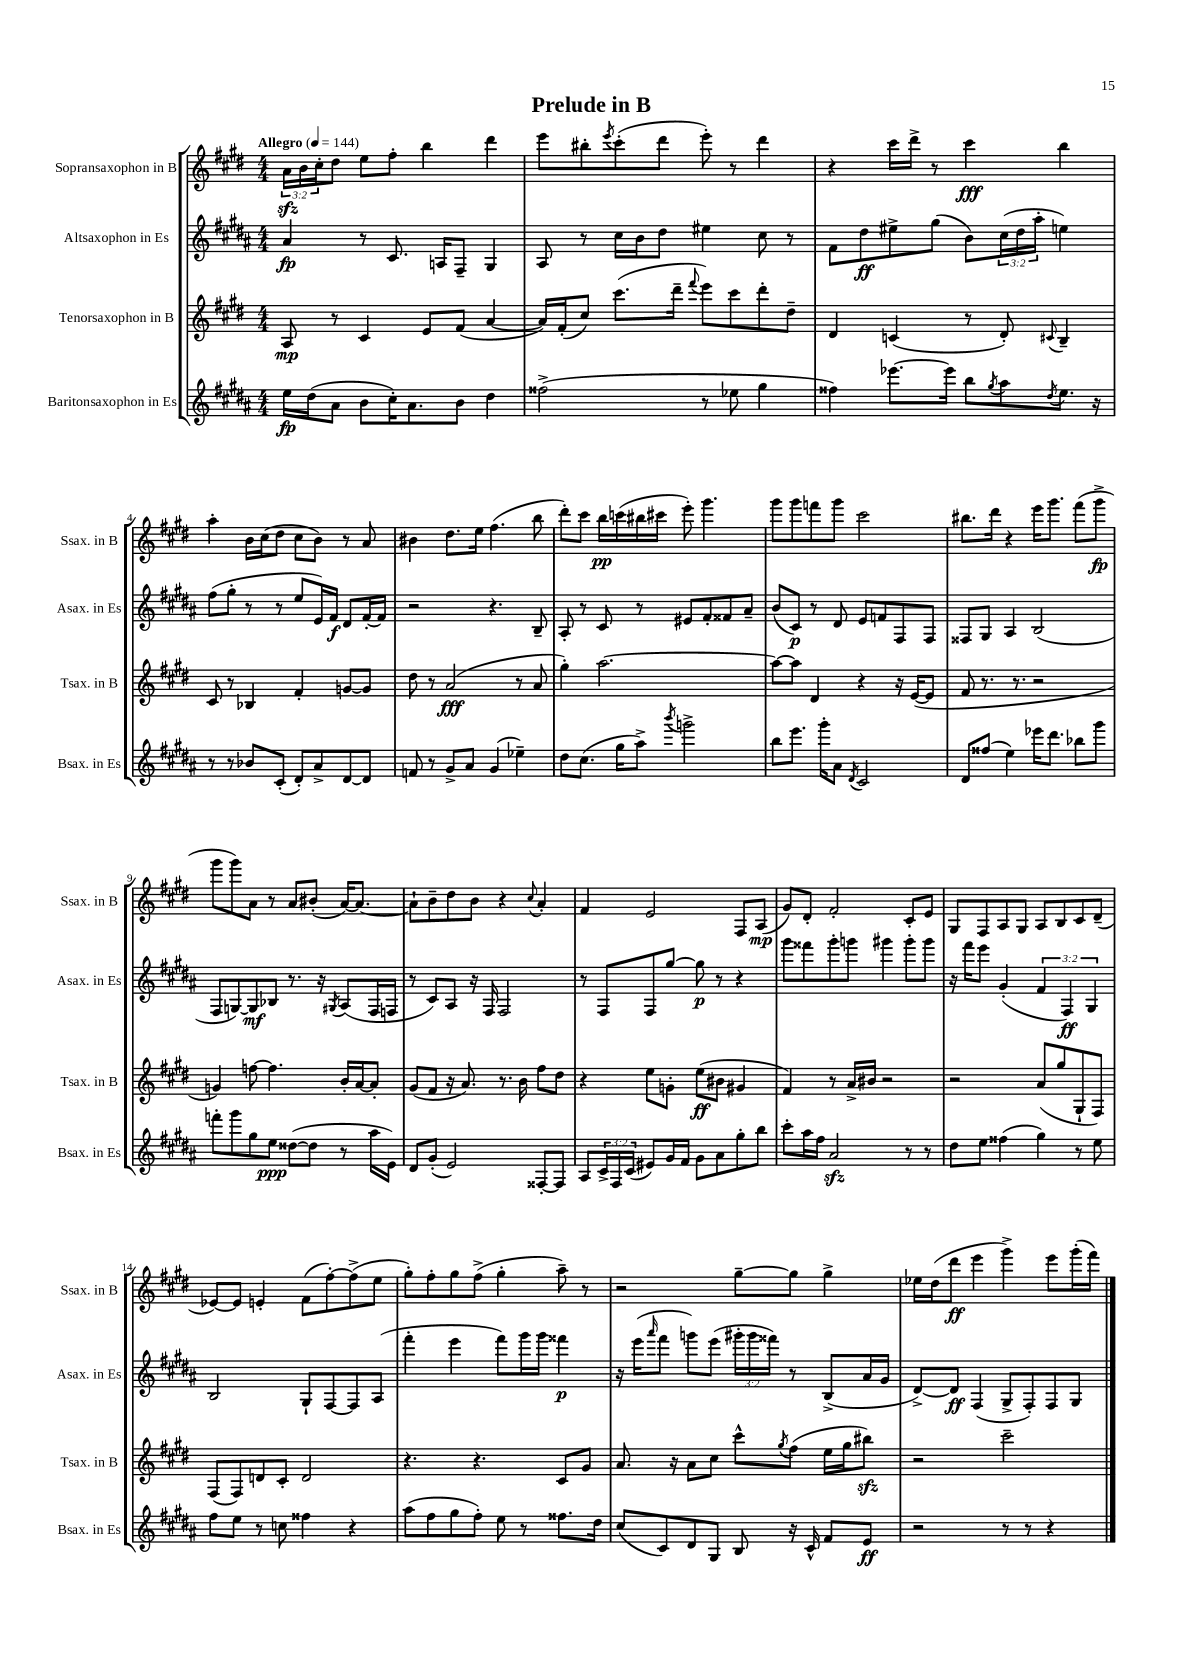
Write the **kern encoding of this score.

**kern	**kern	**kern	**kern
*staff4	*staff3	*staff2	*staff1
*clefG2	*clefG2	*clefG2	*clefG2
*k[f#c#g#d#a#]	*k[f#c#g#d#]	*k[f#c#g#d#a#]	*k[f#c#g#d#]
*M4/4	*M4/4	*M4/4	*M4/4
*MM144	*MM144	*MM144	*MM144
16ee\LL	8A/	4a#/	24a\LL
.	.	.	24b\
(16dd#\J	.	.	.
.	.	.	24cc#'\J
8a#\J	8r	.	8dd#\J
8b\L	4c#/	8r	8ee\L
16cc#'\K)	.	8.c#/	8ff#'\J
8.a#\	.	.	.
.	8e/L	.	4bb\
.	.	16A/LK	.
8b\J	(8f#/J	8F#~/J	.
4dd#\	[4a/	4G#/	4ddd#\
=	=	=	=
(2ff##^\	16a/]LL)	8A#/	8eee\L
.	(16f#'/J	.	.
.	8cc#/J)	8r	8bb#'\
.	.	.	8qeee/
.	(8.ccc#\L	16cc#\LL	(8ccc#'\
.	.	16b\J	.
.	.	8dd#\J	8ddd#\J
.	16ddd#~\Jk	.	.
.	8qqfff#/	.	.
8r	8eee\L)	4ee#\	8eee'\)
8ee-\	8ccc#\	.	8r
4gg#\	8ddd#'\	8cc#\	4ddd#\
.	8dd#~\J	8r	.
=	=	=	=
4ff##\)	4d#/	8f#\L	4r
.	.	8dd#\	.
[8.eee-\L	(4c/	8ee#^\	16ccc#\LL
.	.	.	16ddd#^\JJ
.	.	(8gg#\J	8r
16eee-\]Jk	.	.	.
8bb\L	8r	8b\L)	4ccc#\
8qgg#/	.	.	.
8aa#\	8d#'/)	(24cc#\L	.
.	.	24dd#\	.
.	.	24aa#'\JJ	.
8qdd#/	8qqc#/	.	.
8.ee\J	4B~/	4ee\)	4bb\
16r	.	.	.
=	=	=	=
8r	8c#/	(8ff#\L	4aa'\
8r	8r	8gg#'\J	.
8b-/L	4B-/	8r	16b\LL
.	.	.	(16cc#\J
(8c#'/J	.	8r	8dd#\J
8d#'/L)	4f#'/	8ee/L	8cc#\L
8a#^/	.	16e/L)	8b\J)
.	.	16f#/JJ	.
[8d#/	[8g/L	8d#/L	8r
8d#/]J	8g/]J	[16f#'/L	8a/
.	.	16f#/]JJ	.
=	=	=	=
8f/	8dd#\	2r	4b#\
8r	8r	.	.
8g#^/L	(2a/	.	8.dd#\L
8a#/J	.	.	.
.	.	.	16ee\Jk
(4g#/	.	4.r	(4.ff#\
4ee-~\)	8r	.	.
.	8a/	8B~/	8bb\
=	=	=	=
8dd#\L	4gg#'\)	8A#'/	8ddd#'\L)
(8.cc#\J	.	8r	8ccc#\J
.	[2.aa\	8c#/	16bb\LL
16gg#\LK	.	.	(16ccc\
8aa#^\J)	.	8r	16bb#\
.	.	.	16ccc#\JJ
8qbbb/	.	.	.
2ggg^\	.	8e#/L	8eee'\)
.	.	8f#'/	4.ggg#\
.	.	8f##/	.
.	.	8a#~/J	.
=	=	=	=
8bb\L	8aa\_L	(8b/L	8ggg#\L
8.eee\J	8aa\]J	8c#/J)	8ggg#\
.	4d#/	8r	8fff\
16ggg#'\LK	.	.	.
8a#\J	.	8d#/	8ggg#\J
8qd#/	.	.	.
2c#/	4r	8e/L	2ccc#\
.	.	8f/	.
.	16r	8F#/	.
.	([16e/LK	.	.
.	8e/]J	8F#/J	.
=	=	=	=
8d#/L	8f#/	8F##/L	8.bb#\L
(8ff##/J	8.r	8G#/J	.
.	.	.	16ddd#\Jk
4ee\)	.	4A#/	4r
.	8.r	.	.
16eee-\LK	2r	(2B/	16eee\LK
8.ddd#\J	.	.	8.ggg#\J
8bb-\L	.	.	(8fff#\L
8ggg#\J	.	.	8ggg#^\J
=	=	=	=
8fff'\L	4g/)	8F#/L	8ggg#\L
8ggg#\	.	[8G/)	8ggg#\)
8gg#\	[8ff\	8G/]	8a\J
8ee\J	4.ff\]	8B-/J	8r
([8dd##\L	.	8.r	8a/L
8dd##\]J	.	.	(8b#'/J
.	.	16r	.
.	.	8qG#/	.
8r	16b'/LL	(8A#/L	[16a/LK)
.	[16a/J	.	8.a/_J
16aa#\LL	8a'/]J	16F#/L	.
16e\JJ)	.	16F/JJ	.
=	=	=	=
8d#/L	(8g#/L	8r	8a`\]L
(8g#'/J	8f#/J	8c#/L)	8b~\
2e/)	16r	8A#/J	8dd#\
.	8.a/)	.	.
.	.	16r	8b\J
.	.	16F#/	.
.	8.r	2F#/	4r
.	16b\	.	.
.	.	.	8qqcc#/
[8F##'/L	8ff#\L	.	4a'/
8F##/]J	8dd#\J	.	.
=	=	=	=
8A#/L	4r	8r	4f#/
24c#^/L	.	8F#/L	.
24F#/	.	.	.
(24c#/JJ	.	.	.
8e#/L)	8ee\L	8F#/	2e/
16g#/L	8g'\J	[8gg#/J	.
16f#/JJ	.	.	.
8g#\L	(8ee\L	8gg#\]	.
8a#\	8b#\J	8r	.
8gg#'\	4g#/	4r	8F#/L
8bb\J	.	.	(8A/J
=	=	=	=
8ccc#'\L	4f#/)	8ggg#\L	8g#/L)
16aa#\L	.	8fff##\	8d#'/J
16ff#\JJ	.	.	.
2a#/	8r	8ggg#'\	2f#'/
.	16a^/LL	8ggg\J	.
.	16b#/JJ	.	.
.	2r	4ggg#\	.
8r	.	8ggg#'\L	8c#'/L
8r	.	8ggg#\J	8e/J
=	=	=	=
8dd#\L	2r	16r	8G#/L
.	.	16fff#\LK	.
8ee\J	.	8eee\J	8F#/
(4ff##\	.	(4g#'/	8A/
.	.	.	8G#/J
4gg#\)	(8a/L	6f#/	8A/L
.	8gg#/	.	8B/
.	.	6F#/)	.
8r	8G#`/	.	8c#/
.	.	6G#/	.
8ee\	8F#/J)	.	(8d#~/J
=	=	=	=
8ff#\L	(8F#/L	2B/	[8e-/L)
8ee\J	8F#/)	.	8e-/]J
8r	8d/	.	4e'/
8cc\	8c#'/J	.	.
4ff##\	2d/	8G#`/L	(8f#\L
.	.	[8F#/	[8ff#'\)
4r	.	8F#/]	(8ff#^\]
.	.	(8A#/J	8ee\J
=	=	=	=
(8aa#\L	4.r	4fff#'\	8gg#'\L)
8ff#\	.	.	8ff#'\
8gg#\	.	4eee\	8gg#\
8ff#'\J)	4.r	.	(8ff#^\J
8ee\	.	8fff#\L)	4gg#'\
8r	.	16ggg#\L	.
.	.	16ggg#\JJ	.
8.ff##\L	8c#/L	4fff##\	8aa~\)
.	8g#/J	.	8r
16dd#\Jk	.	.	.
=	=	=	=
(8cc#/L	8.a/	16r	2r
.	.	(16eee\LK	.
.	.	16qqaaa#/	.
8c#/)	.	8fff#\J	.
.	16r	.	.
8d#/	8a\L	8ggg\L)	.
8G#/J	8cc#\J	(8eee\J	.
8B/	8ccc#^^\L	24ggg#'\LL	[8gg#~\L
.	.	24ggg#\	.
.	.	24fff##\JJ)	.
.	8qgg#/	.	.
16r	(8ff#\J	8r	8gg#\]J
16c#^^/	.	.	.
8f#/L	16ee\LL	(8B^/L	4gg#^\
.	16gg#\J	.	.
8e/J	8bb#\J)	16a#/L	.
.	.	16g#/JJ	.
=	=	=	=
2r	2r	[8d#^/L)	16ee-\LL
.	.	.	(16dd#\J
.	.	8d#/]J	8ddd#\J
.	.	(4F#/	4eee\
8r	2ccc#~\	8G#^/L	4ggg#^\)
8r	.	8F#'/)	.
4r	.	8F#/	8eee\L
.	.	8G#/J	(16ggg#'\L
.	.	.	16fff#\JJ)
==	==	==	==
*-	*-	*-	*-
